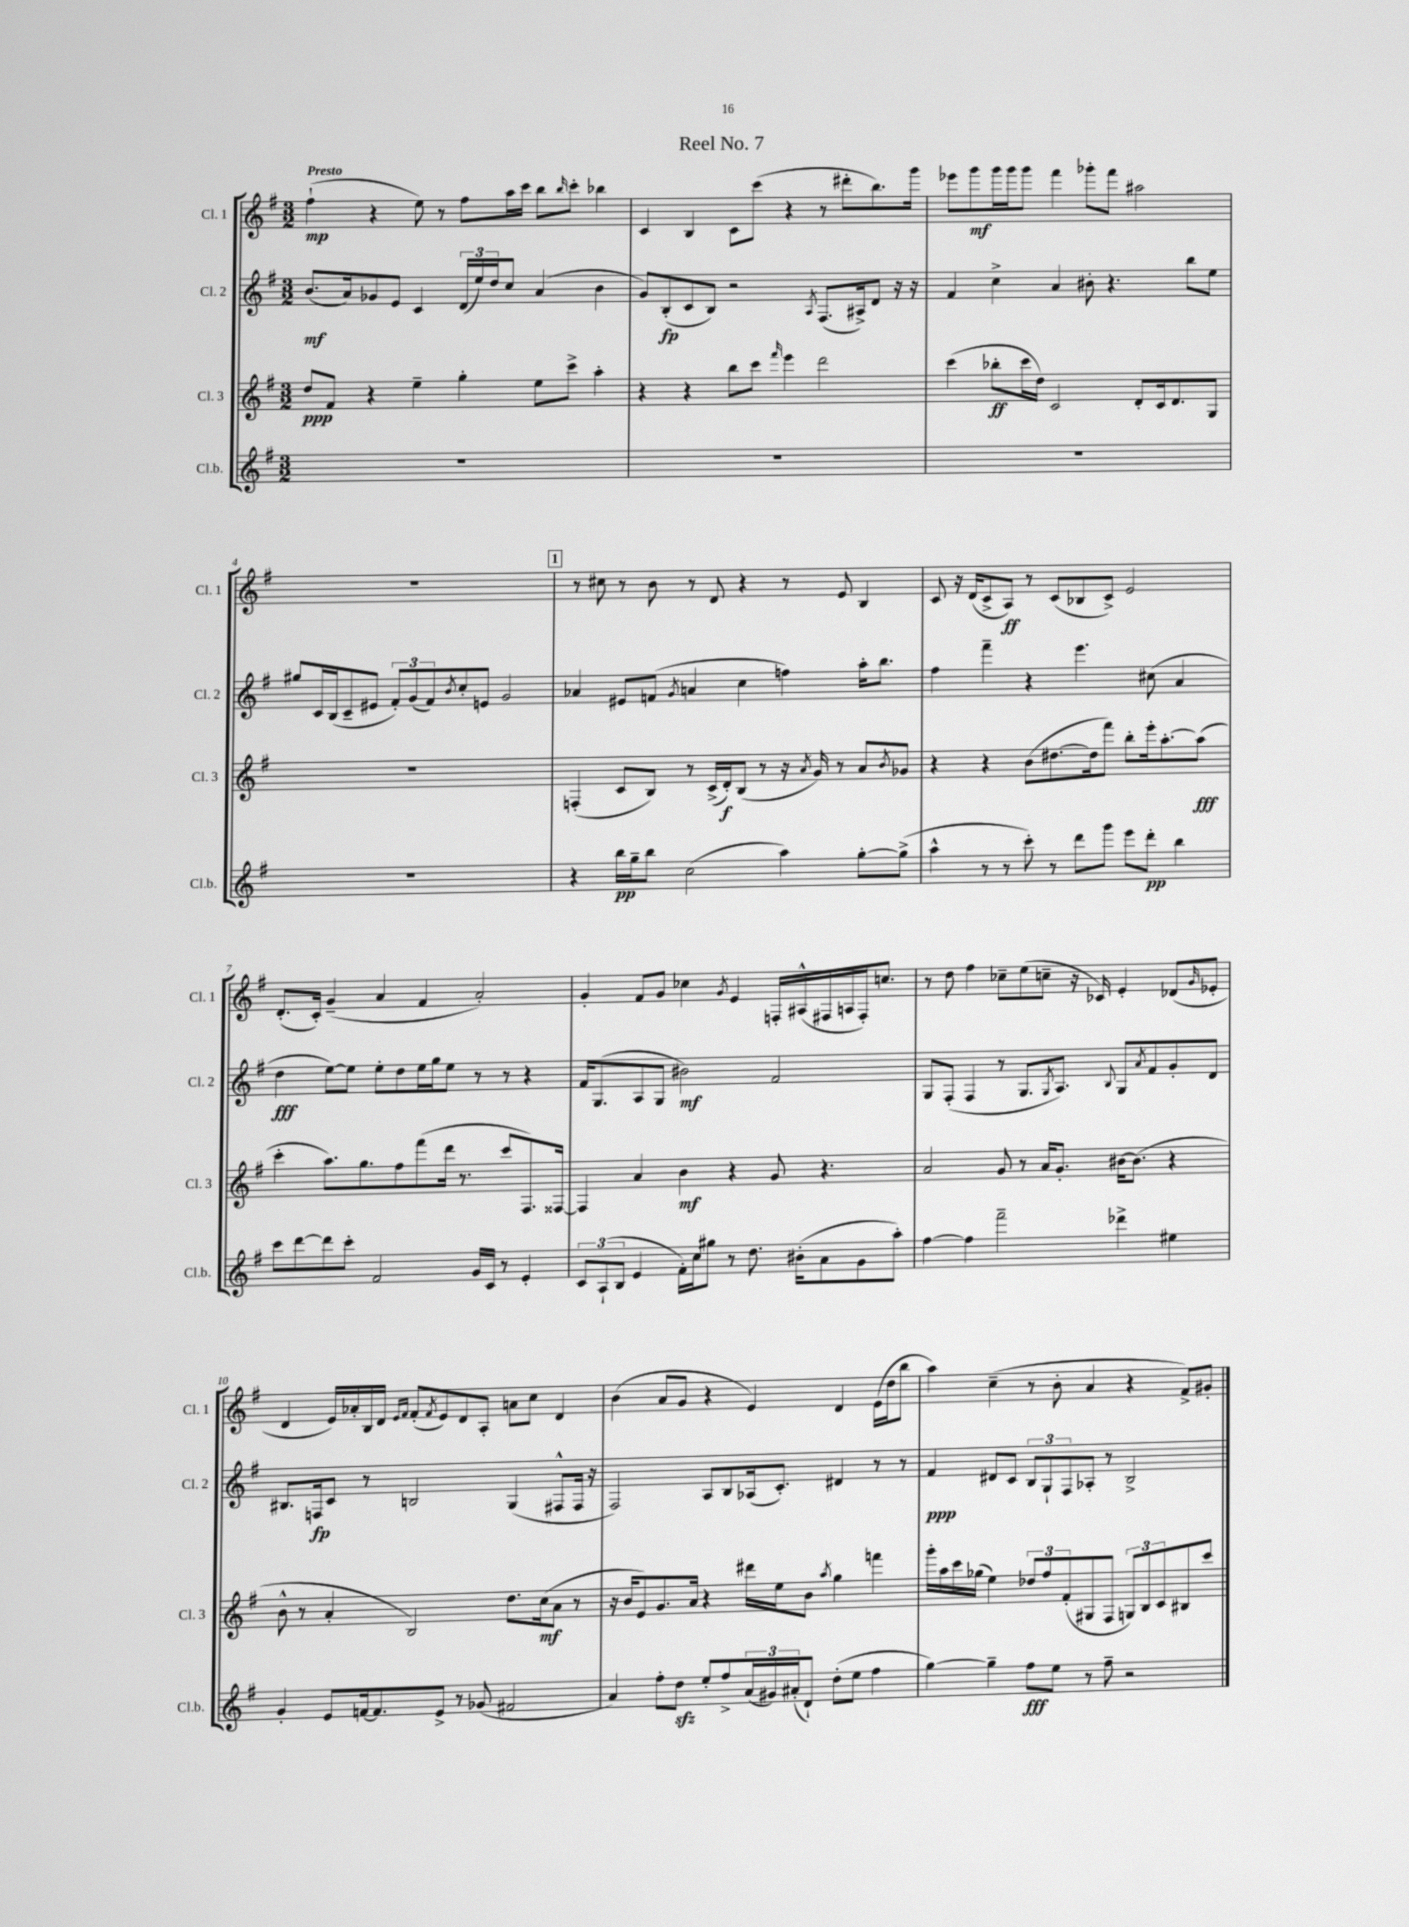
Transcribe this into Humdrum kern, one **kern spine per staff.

**kern	**kern	**kern	**kern
*staff4	*staff3	*staff2	*staff1
*clefG2	*clefG2	*clefG2	*clefG2
*k[f#]	*k[f#]	*k[f#]	*k[f#]
*M3/2	*M3/2	*M3/2	*M3/2
1.r	8dd/L	(8.b/L	(4ff#`\
.	8f#/J	.	.
.	.	16a/k)	.
.	4r	8g-/	4r
.	.	8e/J	.
.	4ee~\	4c/	8ee\)
.	.	.	8r
.	4gg'\	(24d/LL	8ff#\L
.	.	24ee/)	.
.	.	24dd/J	.
.	.	8cc/J	16aa\L
.	.	.	16ccc\JJ
.	8ee\L	(4a/	8bb\L
.	.	.	16qqbb/
.	8ccc^\J	.	8ccc'\J
.	4aa'\	4b\	4bb-\
=	=	=	=
1.r	4r	8g/L)	4c/
.	.	(8B'/	.
.	4r	8c/	4B/
.	.	8B/J)	.
.	8bb\L	2r	8c\L
.	8ccc\J	.	(8ccc\J
.	16qqfff#/	.	.
.	4eee\	.	4r
.	.	8qA/	.
.	2ddd\	(8.F#/L	8r
.	.	.	8ddd#'\L
.	.	16A#^/k)	.
.	.	8d/J	8.bb\)
.	.	16r	.
.	.	16r	16ggg\Jk
=	=	=	=
1.r	(4ccc\	4f#/	8eee-\L
.	.	.	8ggg\
.	8bb-'\L	4cc^\	16ggg\L
.	.	.	16ggg\J
.	16ccc\L	.	8ggg\J
.	16dd\JJ)	.	.
.	2c/	4a/	4fff#\
.	.	8b#'\	8ggg-'\L
.	.	4.r	8fff#\J
.	8d'/L	.	2aa#\
.	16c/k	.	.
.	8.d/	.	.
.	.	8bb\L	.
.	8G/J	8ee\J	.
=	=	=	=
1.r	1.r	8gg#/L	1.r
.	.	16c/L	.
.	.	(16B/J	.
.	.	8c~/	.
.	.	8e#/J	.
.	.	12f#'/L)	.
.	.	(12g/	.
.	.	12f#/)	.
.	.	8qb/	.
.	.	8cc'/	.
.	.	8e/J	.
.	.	2g/	.
=	=	=	=
4r	(4F'/	4a-/	8r
.	.	.	8cc#\
16bb\LL	8c/L	8e#/L	8r
16gg~\J	.	.	.
8bb\J	8B/J)	(8f/J	8b\
.	.	8qg/	.
(2cc\	8r	4a/	8r
.	(16c^/LL	.	8d/
.	16d'/J)	.	.
.	(8B/J	4cc\	4r
.	8r	.	.
4aa\)	16r	4ff\)	8r
.	8qa/	.	.
.	16g/)	.	.
.	8r	.	8e/
[8gg'\L	8a/L	16aa'\LK	4B/
.	.	8.bb\J	.
.	8qb/	.	.
(8gg^\]J	8g-/J	.	.
=	=	=	=
4aa^^\	4r	4ff#\	8c/
.	.	.	16r
.	.	.	(16d/LK
8r	4r	4fff#~\	8c^/
8r	.	.	8A/J)
8ccc'\)	(8b\L	4r	8r
8r	[8.dd#\	.	(8c/L
8ddd\L	.	4.eee\	8B-/
.	16dd#\]k	.	.
8ggg\J	8fff#\J)	.	8c^/J)
8eee\L	8bb'\L	.	2e/
8ddd'\J	16eee'\k	(8cc#\	.
.	[8.aa'\	.	.
4bb\	.	4a/	.
.	(8aa\]J	.	.
=	=	=	=
8ccc\L	4ccc'\	4dd\	(8.d'/L
[8ddd\	.	.	.
.	.	.	16c'/Jk)
8ddd\]	8.aa\L)	[8ee\L)	(4g~/
8ccc'\J	.	8ee\]J	.
.	8.gg\	.	.
2f#/	.	8ee'\L	4a/
.	8ff#\	8dd\	.
.	(8fff#\	16ee\L	4f#/
.	.	16gg\J	.
.	16ddd\Jk	8ee\J	.
.	8.r	.	.
16g/LL	.	8r	2a'/)
16c/JJ	.	.	.
8r	8ccc/L	8r	.
4e'/	8.F#/)	4r	.
.	[16F##/Jk	.	.
=	=	=	=
12c/L	4F##/]	16f#/LK	4g'/
.	.	(8.G/	.
(12A`/	.	.	.
12B/J	.	.	.
4e/	4a/	8A/	8f#/L
.	.	8G/J	8g/J
16f#'\LL)	4b\	2b#\)	4cc-\
16cc\J	.	.	.
8gg#\J	.	.	.
.	.	.	8qg/
8r	4r	.	4e/
8.dd\	.	.	.
.	8g/	2f#/	16F'/LL
(16b#'\LK	.	.	(16A#^^/
8a\	4.r	.	16F#/
.	.	.	16A/
8g\	.	.	16F#'/J)
.	.	.	8.cc/J
8aa'\J)	.	.	.
=	=	=	=
[4ff#\	2a/	8G/L	8r
.	.	(8F#'/J	8dd\
4ff#\]	.	4F#/	4ff#\
2fff#~\	8g/	8r	8cc-~\L
.	8r	8.G/L	(8ee\
.	16a/LK	.	8cc~\J
.	.	8qG/	.
.	8.g'/J	8.A/J)	.
.	.	.	16r
.	.	.	16c-/)
.	.	8qqB/	.
4ddd-^\	[16b#\LK	8G/L	4e'/
.	(8.b#\]J	.	.
.	.	8qa/	.
.	.	8f#/	.
4ee#\	4r	8g'/	(8d-/L
.	.	.	16qqg/
.	.	8d/J	8e-'/J
=	=	=	=
4g'/	8b^^\	8.B#/L	4d/
.	8r	.	.
.	.	16F/k	.
8e/L	4a'/	8c/J	16e/LL)
.	.	.	16a-'/
[16f/k	.	8r	16B/
8.f/]	.	.	16d/JJ
.	.	.	16qqe/LL
.	.	.	16qqf#/JJ
.	2B/)	2B/	(8f#'/L
.	.	.	8qf#/
8e^/J	.	.	8e/)
8r	.	.	8d/
(8g-/	.	.	8A'/J
2f#/	8.dd\L	(4G/	8a\L
.	.	.	8cc\J
.	(16cc\k	.	.
.	8a\J	8F#^^/L	4d/
.	8r	16F#/Jk	.
.	.	16r	.
=	=	=	=
4a/)	16r	2F#/)	(4b\
.	16b/LK	.	.
.	8e/)	.	.
8ff#'\L	8.g/	.	8a/L
8dd\J	.	.	8g/J
.	16a/Jk	.	.
8ee'/L	4r	8A/L	4r
8ff#^/	.	8B/	.
(24a/L	16ddd#\LL	(16A-/k	4e/)
24g#/)	.	.	.
.	16ee\J	8.c'/J)	.
(24a#'/J	.	.	.
8d`/J)	8b\J	.	.
.	8qaa/	.	.
(8dd'\L	4gg\	4d#/	4d/
8ee\J	.	.	.
4ff#\	4fff\	8r	(16e\LL
.	.	.	16dd\J
.	.	8r	8bb\J
=	=	=	=
[4gg\)	16ggg'\LL	4f#/	4aa\)
.	16aa\	.	.
.	16ccc\	.	.
.	(16gg-\JJ	.	.
4gg~\]	4ee\)	8d#/L	(4cc~\
.	.	8c/J	.
8ff#\L	12dd-/L	12B/L	8r
.	12ff#/	12G`/	.
8ee\J	.	.	8b'\
.	(12f#'/	12F#/	.
8r	8G#/	8A-'/J	4a/
8ff#~\	8F#/J	8r	.
2r	12G/L)	2B^/	4r
.	12B/	.	.
.	12c/	.	.
.	8B#/	.	8f#^/L)
.	8ccc/J	.	8g#'/J
==	==	==	==
*-	*-	*-	*-
